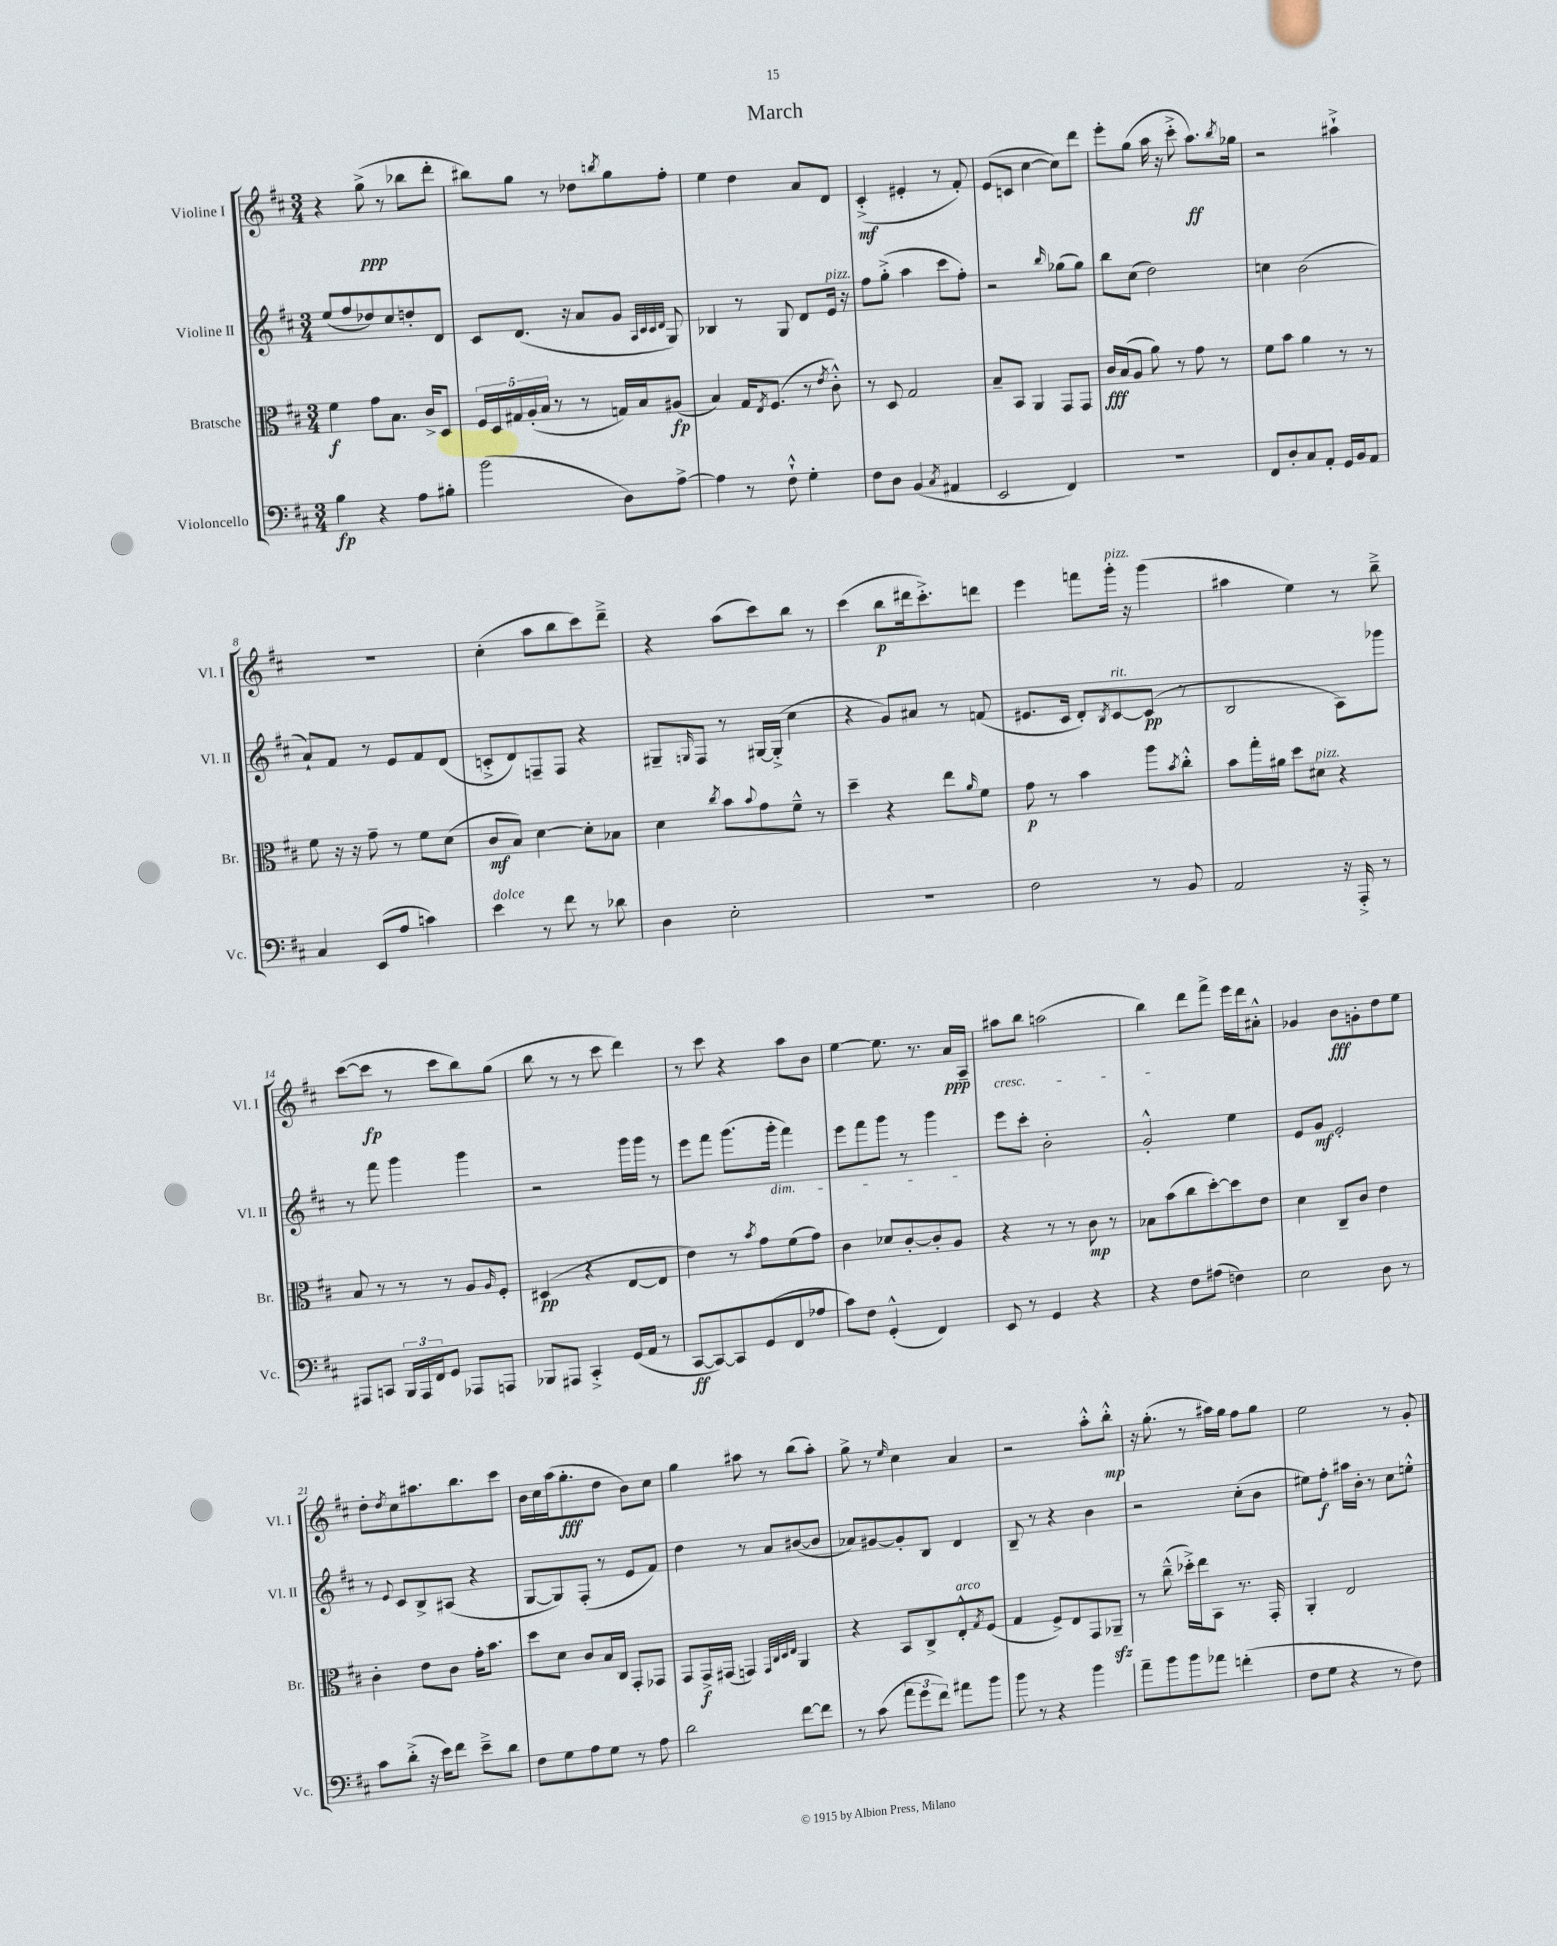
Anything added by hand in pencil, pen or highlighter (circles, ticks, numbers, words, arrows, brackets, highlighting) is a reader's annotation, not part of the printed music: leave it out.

**kern	**kern	**kern	**kern
*staff4	*staff3	*staff2	*staff1
*clefF4	*clefC3	*clefG2	*clefG2
*k[f#c#]	*k[f#c#]	*k[f#c#]	*k[f#c#]
*M3/4	*M3/4	*M3/4	*M3/4
4B	4f#	(8ee	4r
.	.	8ff#	.
4r	8g	8dd-)	(8gg^
.	8.B	8cc#	8r
8A	.	8dd'	8bb-
.	16c#^	.	.
8B#'	8D	8d	8ddd'
=	=	=	=
(2b	20F#	8c#	8bb#)
.	20D	.	.
.	20G#	.	.
.	.	(8.d	8gg
.	(20A'	.	.
.	20B	.	.
.	8r	.	8r
.	.	16r	.
.	8r	8a	8dd-
.	.	.	8qbb
8D)	16G)	8g	8gg
.	16B	.	.
.	.	32qqA	.
.	.	32qqc#	.
.	.	32qqc#	.
.	.	32qqd	.
[8A^	(8A#	8G)	8ff#'
=	=	=	=
4A]	4B)	4B-	4ee
8r	16G	8r	4dd
.	8qE	.	.
.	(8.F#	.	.
8F#`^^	.	8G	.
4G'	8r	8d	8a
.	8qe	.	.
.	8c#'^^)	16e	8d
.	.	16r	.
=	=	=	=
8F#	8r	8ff#	(4c#'^
8D	8D	(8gg'^	.
(4BB	2G	4aa	4e#'
8qC#	.	.	.
4AA#	.	8ccc#	8r
.	.	8ff#')	8f#')
=	=	=	=
2EE	8B~	2r	(8e
.	8BB	.	8c
.	4AA	.	[4cc#
.	.	16qqbb	.
4FF#)	8GG	(8gg-	8cc#])
.	8GG	8gg-)	8ddd
=	=	=	=
2.r	16c#	8bb	8eee'
.	(16B	.	.
.	8A	(8cc#	(8gg
.	8a)	2dd)	16aa
.	.	.	16r
.	8r	.	8ccc#'^
.	8g	.	8.aa)
.	8r	.	.
.	.	.	8qbb
.	.	.	16gg-
=	=	=	=
8FF#	8f#	4cc	2r
8D'	8b	.	.
8C#	4a	(2b	.
8AA'	.	.	.
16GG	8r	.	4aa#`^
16BB	.	.	.
8AA	8r	.	.
=	=	=	=
4C#	8f#	8a`)	2.r
.	16r	8f#	.
.	16r	.	.
(8EE	8g~	8r	.
8A	8r	8e	.
4c)	8f#	8f#	.
.	(8d	(8d	.
=	=	=	=
4e	8c#	8c'^	(4cc#'
.	8B)	8d)	.
8r	[4d	8F~	8aa
8f#	.	8F	8bb
8r	8d']	4r	8ccc#)
8d-	8B-	.	8ddd~^
=	=	=	=
4D	4d	8G#~	4r
.	.	16qqG	.
.	.	8F#	.
.	8qcc#	.	.
2E'	8b	8r	(8aa
.	8qqb	.	.
.	8g	[16G#	8ccc#)
.	.	(16G#'^]	.
.	8f#~^^	4cc#	8bb
.	8r	.	8r
=	=	=	=
2.r	4dd~	4r	(4ccc#
.	4r	8g)	8bb
.	.	8a#	16ddd#
.	.	.	8.ccc#'^)
.	8ee	8r	.
.	16qqa	.	.
.	8f#	(8f	8ddd
=	=	=	=
2F#	8g	8.e#	4eee
.	8r	.	.
.	.	16c#	.
.	4b	8d')	8fff
.	.	8qB	.
.	.	[8c#	16ggg'
.	.	.	16r
8r	8aa	(8c#]	(4ggg
.	8qb	.	.
8BB	8cc#'^^	8r	.
=	=	=	=
2AA	8b	2B	4aa#
.	16gg'	.	.
.	16a#	.	.
.	8dd	.	4ee)
.	8d#	.	.
16r	4r	8A)	8r
16AAA'^	.	.	.
8r	.	8ggg-	8bb~^
=	=	=	=
8AAA#	8B	8r	([8ccc#
8CC	8r	8fff#	8ccc#]
24BBB	8r	4ggg	8r
24AAA#	.	.	.
24FF#	.	.	.
8GG	8r	.	8ccc#
8AAA-	8A	4ggg	8bb)
.	16qqA	.	.
8AAA	8F#'	.	(8gg
=	=	=	=
8BBB-	(4D#	2r	8bb
8AAA#	.	.	8r
4CC#'^	4r	.	8r
.	.	.	8ccc#
(16GG	[8E	16ggg	4ddd)
16AA	.	16ggg	.
8r	8E]	8r	.
=	=	=	=
[8CC#	4e)	8eee	8r
8CC#_)	.	8fff#	8ccc#
8CC#]	8r	(8.ggg	4r
.	8qb	.	.
(8GG	8g	.	.
.	.	16ggg'	.
8FF#	(8f#	4fff#)	8aa
8A-	8g)	.	8b
=	=	=	=
8c#)	4c#	8eee	[4ee
8F#	.	8fff#	.
(4GG'^^	8d-	8ggg	8.ee]
.	[8c#'	8r	.
.	.	.	8.r
4FF#)	8c#']	4ggg	.
.	8A	.	16a
.	.	.	16A~
=	=	=	=
8EE	4r	8eee	8aa#
8r	.	8ccc#'	8bb
4GG	8r	2b'	(2aa
.	8r	.	.
4r	8c#	.	.
.	8r	.	.
=	=	=	=
4r	8B-	2g'^^	4bb)
.	(8b	.	.
8F#	8cc#	.	8ddd
(8A#	[8dd')	.	8fff#^
4F)	8dd]	4ee	16eee
.	.	.	16ddd
.	8e	.	8a#'^^
=	=	=	=
2E	4d	8e	4g-
.	.	8g	.
.	8C#~	2e'	8b
.	8c#	.	8g'
8D	4e	.	8dd
8r	.	.	8ee
=	=	=	=
8c#	4c#'	8r	8dd'
.	.	8qqe	8qdd
(8d'^	.	8c#	8cc#
16r	8e	8B^	8.aa#
16e)	.	.	.
8f#	8c#	(8A#	.
.	.	.	8.bb
8e~^	16g'	4r	.
.	8.b	.	.
8d	.	.	8ccc#
=	=	=	=
8F#	8dd	[8G	16b
.	.	.	16cc#
8G	8d	8G])	(16aa
.	.	.	8.gg'
8A	8c#	(8F#'	.
8G	16B	8r	8dd
.	16C#	.	.
8r	8GG'	8e	8b)
8A	8GG-	8f#)	8cc#
=	=	=	=
2d	8GG	4dd	4gg
.	16GG^	.	.
.	(16GG#	.	.
.	4GG)	8r	8aa#
.	.	8a	8r
.	32qqGG	.	.
.	32qqC#	.	.
.	32qqD	.	.
.	32qqE	.	.
[8f#	4AA	([8b#	(8bb
8f#]	.	8b#]	8aa#')
=	=	=	=
8r	4r	8a-)	8gg^
(8c#	.	[8g#	8r
.	.	.	16qqee
12a	8BB	8g#']	4cc#
12g	.	.	.
.	8C#^	8B	.
12f#)	.	.	.
8a#	8E'^^	4d	4a
.	8qG	.	.
8b	(8F#	.	.
=	=	=	=
8b	4G	8B~	2r
8r	.	8r	.
4r	8F#^)	4r	.
.	8E	.	.
4b	8GG	4b	8aa'^^
.	8AA-~	.	8bb'^^
=	=	=	=
8a~	8r	2r	16r
.	.	.	(8.gg'
8b	(8cc#~^^	.	.
8b	16dd-'^)	.	8r
.	16ee	.	.
8a-	8BB	.	16aa#)
.	.	.	16gg
(4f'	8.r	(8cc#'	8ff#
.	.	8b	8gg
.	16GG'	.	.
=	=	=	=
8F#	4AA'	8ee#)	2ee
8G	.	8ff#'	.
4r	2E	16aa#	.
.	.	16b'	.
.	.	8r	.
8r	.	8cc#	8r
8F#)	.	8ee'^^	8g'
==	==	==	==
*-	*-	*-	*-
